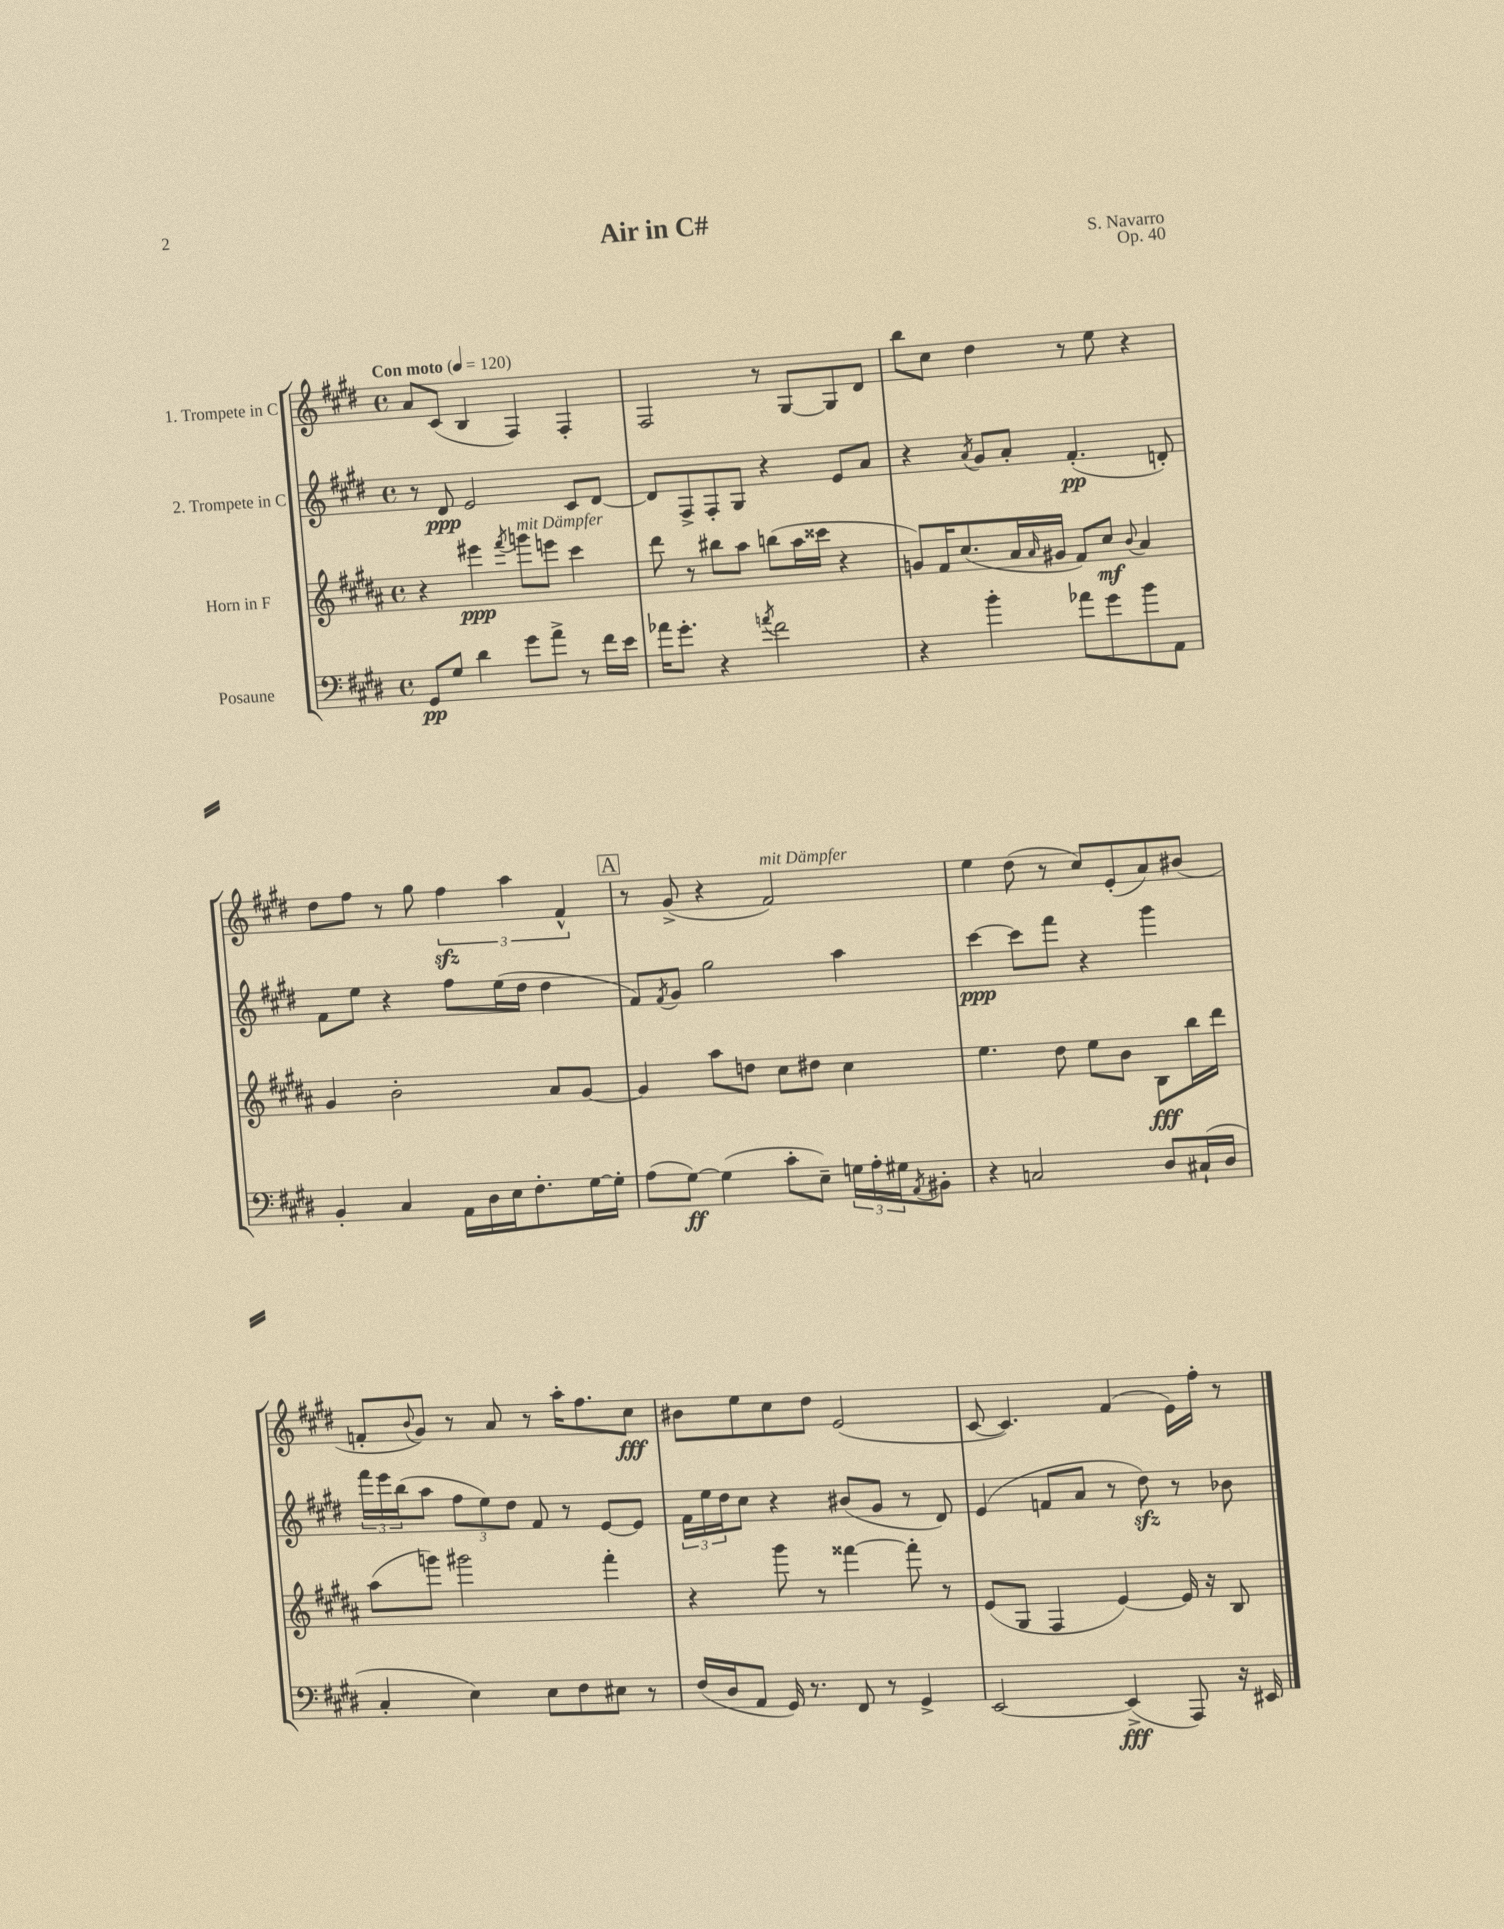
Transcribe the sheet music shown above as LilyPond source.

\header { title = "Air in C#" composer = "S. Navarro" opus = "Op. 40" }
<<
\new StaffGroup <<
\new Staff = "s0" \with { instrumentName = "1. Trompete in C" } {
    \clef treble \key e \major \defaultTimeSignature \time 4/4 \tempo "Con moto" 4 = 120
    a'8 cis'8( b4 fis4) fis4-. |
    fis2 r8 gis8~ gis8 dis'8 |
    b''8 cis''8 dis''4 r8 e''8 r4 |
    dis''8 fis''8 r8 gis''8 \tuplet 3/2 { fis''4\sfz a''4 fis'4-^ } |
    \mark \markup { \box "A" } r8 gis'8->( r4 fis'2^\markup { \italic "mit Dämpfer" }) |
    e''4 dis''8( r8 cis''8) e'8-.( a'8) bis'8( |
    f'8-. \appoggiatura { b'8 } gis'8) r8 a'8 r8 a''16-. fis''8. cis''8\fff |
    bis'8 e''8 cis''8 dis''8 e'2( |
    cis'8~ cis'4.) fis'4( e'16) fis''16-. r8 \bar "|." |
}
\new Staff = "s1" \with { instrumentName = "2. Trompete in C" } {
    \clef treble \key e \major \defaultTimeSignature \time 4/4
    r8 dis'8\ppp e'2 cis'8 dis'8~ |
    dis'8 fis8-> fis8-. gis8 r4 e'8 a'8 |
    r4 \acciaccatura { a'8 } gis'8 a'8-. fis'4.-.\pp( d'8-.) |
    fis'8 e''8 r4 fis''8 e''16( dis''16 dis''4 |
    \mark \markup { \box "A" } fis'8) \acciaccatura { fis'8 } gis'8 gis''2 a''4 |
    cis'''4~\ppp cis'''8 fis'''8 r4 gis'''4 |
    \tuplet 3/2 { fis'''16 e'''16 b''16( } a''8 \tuplet 3/2 { fis''8 e''8) dis''8 } fis'8 r8 e'8~ e'8 |
    \tuplet 3/2 { fis'16 e''16 dis''16 } cis''8 r4 bis'8( gis'8 r8 dis'8) |
    e'4( f'8 a'8 r8 dis''8\sfz) r8 bes'8 \bar "|." |
}
\new Staff = "s2" \with { instrumentName = "Horn in F" } {
    \clef treble \key b \major \defaultTimeSignature \time 4/4
    r4 eis'''4\ppp \acciaccatura { fis'''8 } g'''8^\markup { \italic "mit Dämpfer" } e'''8 cis'''4 |
    dis'''8 r8 bis''8 ais''8 b''8( ais''16 cisis'''16 r4 |
    g'8) fis'16 cis''8.( ais'16 \grace { ais'16 } gis'16 fis'8) cis''8\mf \appoggiatura { b'8 } ais'4 |
    gis'4 b'2-. ais'8 gis'8~ |
    \mark \markup { \box "A" } gis'4 ais''8 d''8 cis''8 dis''8 cis''4 |
    e''4. dis''8 e''8 b'8 b8\fff b''16 dis'''16 |
    ais''8( g'''8) gis'''2 fis'''4-. |
    r4 gis'''8 r8 fisis'''4~ fisis'''8-. r8 |
    e'8( gis8 fis4 e'4~) e'16 r16 b8 \bar "|." |
}
\new Staff = "s3" \with { instrumentName = "Posaune" } {
    \clef bass \key e \major \defaultTimeSignature \time 4/4
    gis,8\pp gis8 dis'4 gis'8 a'8-> r8 fis'16 e'16 |
    aes'16 gis'8.-. r4 \acciaccatura { a'8 } fis'2 |
    r4 b'4-. aes'8 gis'8 b'8 a,8 |
    b,4-. cis4 a,16 dis16 e16 fis8.-. gis16~ gis16-. |
    \mark \markup { \box "A" } a8( gis8~\ff) gis4( cis'8-. e8--) \tuplet 3/2 { g16 a16-. gis16 } \acciaccatura { a,8 } bis,8-. |
    r4 c2 dis8 cis16-!( dis16 |
    cis4-. e4) e8 fis8 eis8 r8 |
    fis16( dis16 a,8 gis,16) r8. fis,8 r8 gis,4-> |
    e,2~ e,4->\fff( a,,8) r16 eis,16 \bar "|." |
}
>>
>>
\layout { \context { \Score \remove "Bar_number_engraver" } }
